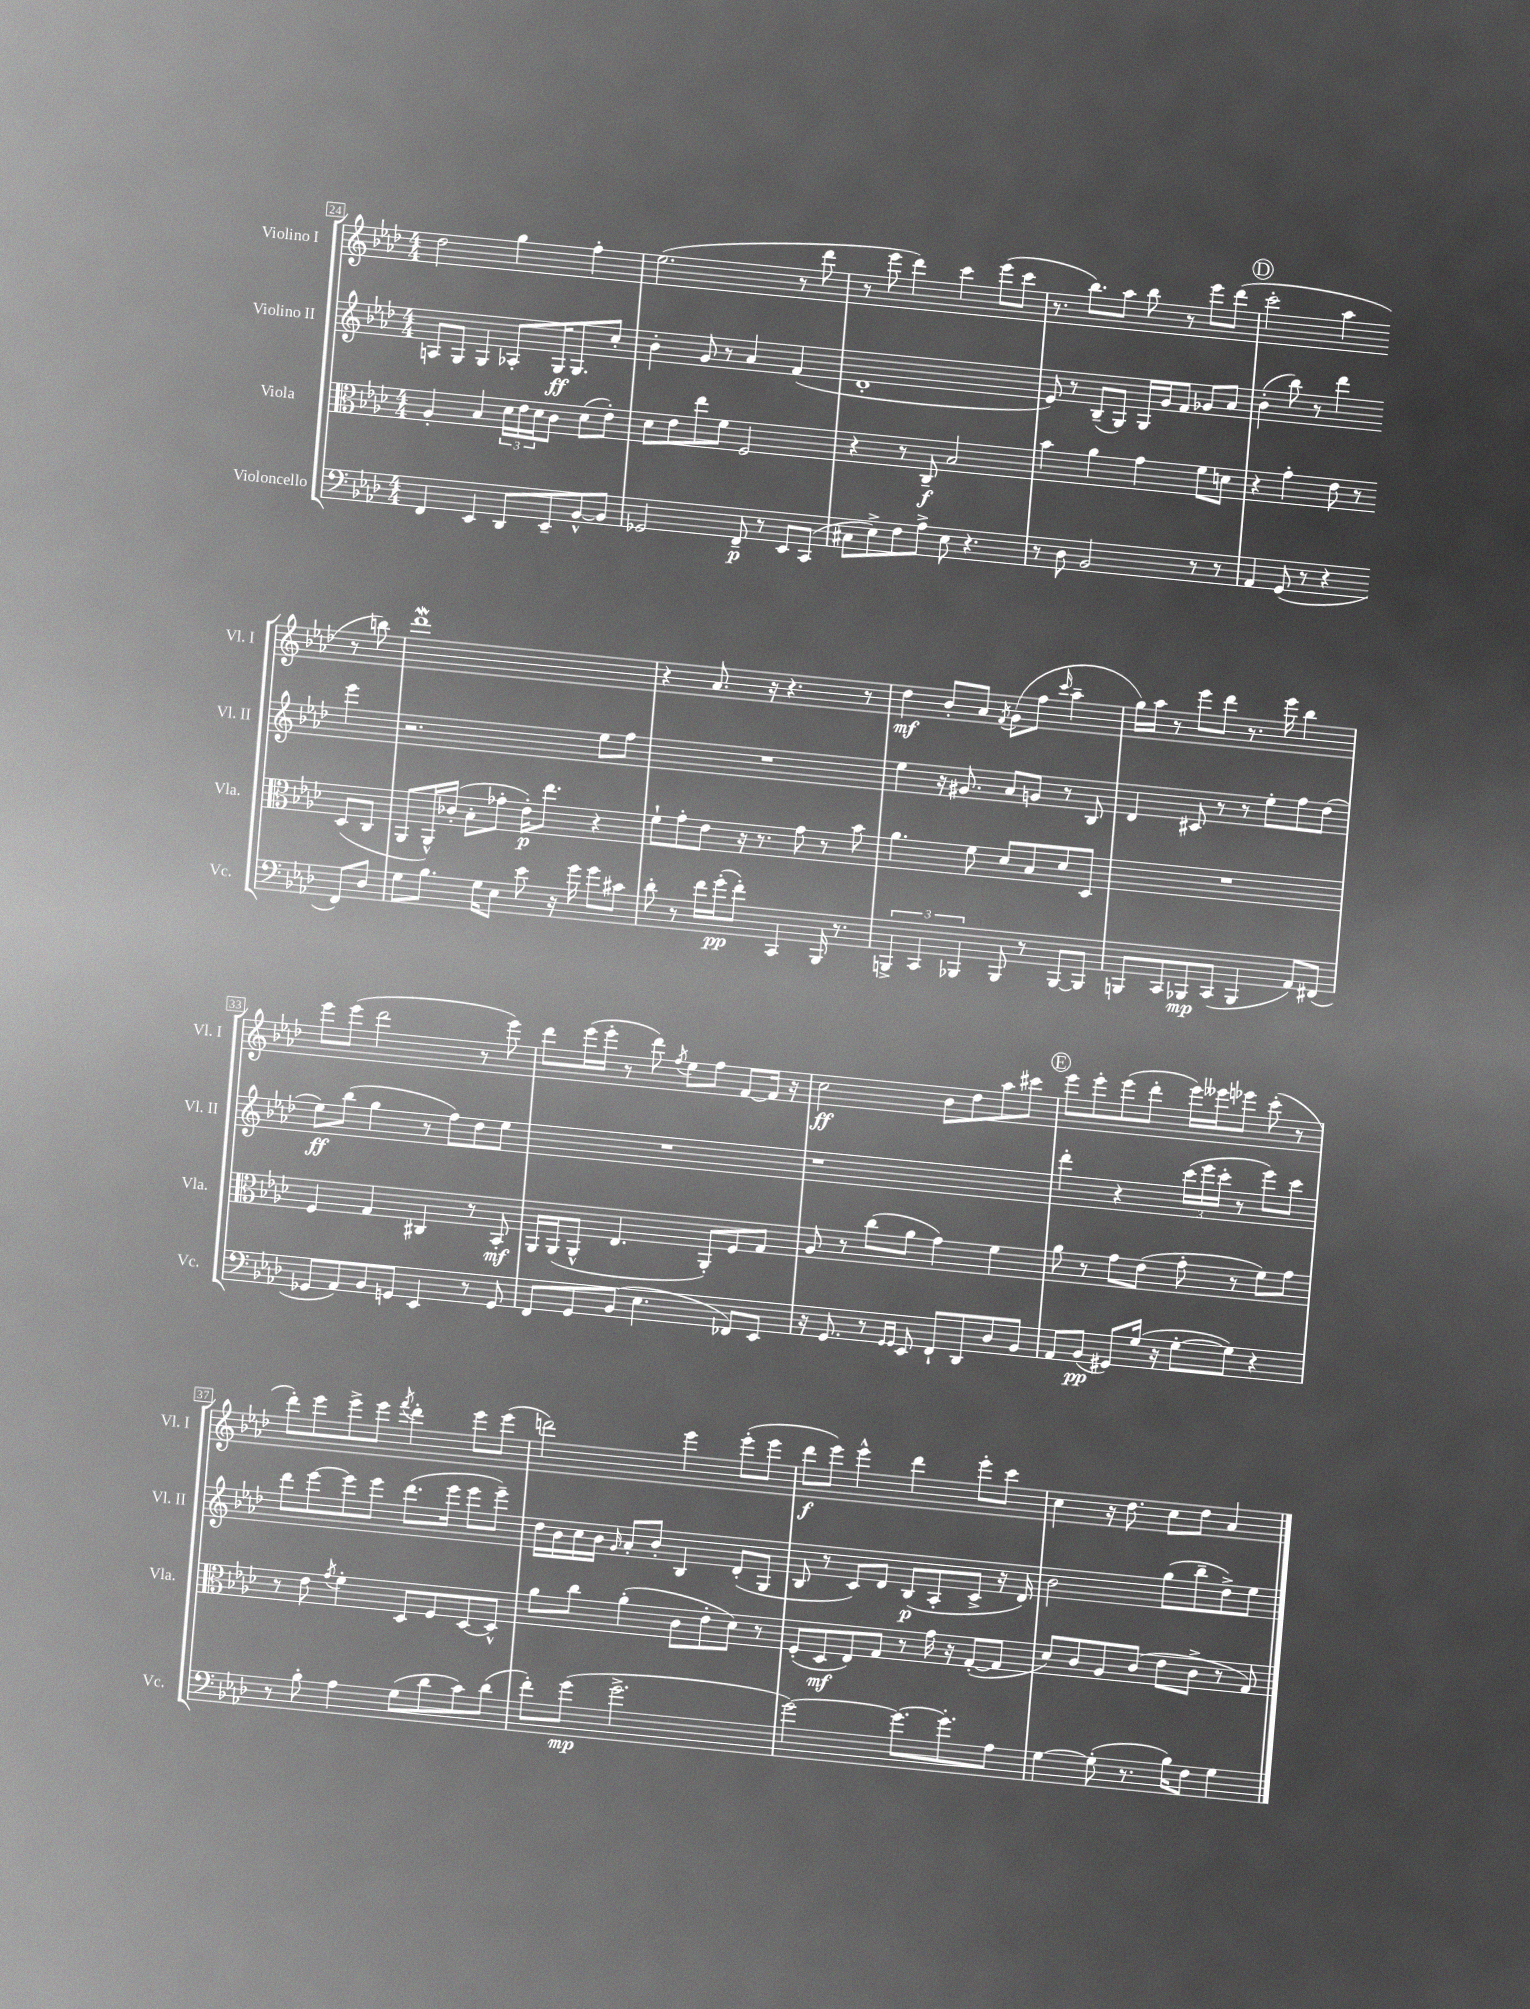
<<
\new StaffGroup <<
\new Staff = "s0" \with { instrumentName = "Violino I" shortInstrumentName = "Vl. I" } {
    \clef treble \key aes \major \numericTimeSignature \time 4/4
    des''2 g''4 f''4-. |
    ees''2.( r8 des'''8 |
    r8 ees'''8 des'''4) c'''4 ees'''8( c'''8 |
    r8. bes''8.) aes''8 bes''8 r8 ees'''8 des'''8( |
    \mark \markup { \circle "D" } c'''2-. aes''4 r8 b''8) |
    des'''1\mordent |
    r4 aes'8. r16 r4. r8 |
    des''4\mf bes'8-. aes'8 \acciaccatura { f'8 } g'8( f''8 \grace { c'''16 } aes''4-- |
    g''16) aes''16 r8 ees'''8 des'''8 r8. ees'''16 bes''4 |
    ees'''8 ees'''8( des'''2 r8 ees'''8) |
    des'''8 ees'''16( ees'''16-. r8 des'''8) \acciaccatura { f''8 } ees''8 f''8 f'8~ f'16 r16 |
    c''2\ff bes'8 des''8 aes''8 cis'''8 |
    \mark \markup { \circle "E" } ees'''8 ees'''8-. ees'''8( des'''8-. ees'''16) eeses'''16 ees'''8 c'''8-.( r8 |
    des'''8-.) ees'''8 ees'''8-> ees'''8 \acciaccatura { f'''8 } des'''4-. ees'''8 ees'''8( |
    d'''2) ees'''4 ees'''8-.( ees'''8 |
    des'''8\f ees'''8) ees'''4-^ des'''4 ees'''8-. c'''8 |
    c''4 r16 des''8. c''8 des''8 aes'4 \bar "|." |
}
\new Staff = "s1" \with { instrumentName = "Violino II" shortInstrumentName = "Vl. II" } {
    \clef treble \key aes \major \numericTimeSignature \time 4/4
    a8 g8 g4 aes8-. g16\ff g8. c''8-. |
    bes'4-. g'8 r8 aes'4 f'4( |
    des'1-. |
    ees'8) r8 bes8--( g8) g16 g'16 f'8 ges'8 aes'8 |
    \mark \markup { \circle "D" } bes'4-.( bes''8) r8 des'''4 ees'''4 |
    r2. ees''8 f''8 |
    R1 |
    ees''4 r16 gis'8. aes'8 g'8 r8 bes8 |
    des'4 cis'8 r8 r8 ees''8-. f''8 des''8( |
    ees''8\ff) bes''8( g''4 r8 f''8) des''8 ees''8 |
    R1 |
    r1 |
    \mark \markup { \circle "E" } des'''4-. r4 \tuplet 3/2 { c'''16( ees'''16 c'''16-. } r8 ees'''8) c'''8 |
    des'''8 ees'''8~ ees'''8 ees'''8 des'''8.( ees'''16 ees'''8 ees'''8--) |
    des''16 bes'16 c''16 bes'16 \grace { g'16 } aes'8-. bes'8-. bes4 des'8-.( g8 |
    bes8 r8 c'8) des'8 bes8\p( aes8-. c'8-> r16 des'16) |
    bes'2 g''8( bes''8-- des''8->) ees''8 \bar "|." |
}
\new Staff = "s2" \with { instrumentName = "Viola" shortInstrumentName = "Vla." } {
    \clef alto \key aes \major \numericTimeSignature \time 4/4
    aes4-. bes4 \tuplet 3/2 { des'16 ees'16 des'16 } c'8 des'8( ees'8-.) |
    des'8 ees'8 ees''8 f'8 f2 |
    r4 r8 c8--\f bes2 |
    bes'4 aes'4 g'4 f'8 d'8 |
    \mark \markup { \circle "D" } r4 g'4-. ees'8 r8 des8( c8 |
    aes,8 aes,16-^) ces'16-.( bes8-. ges'8-. ees'16-.\p) ees''8. r4 |
    f'8-! g'8-. ees'8 r16 r8. g'8 r8 bes'8 |
    aes'4. f'8 des'8 bes8 des'8 des8 |
    R1 |
    f4 g4 cis4 r8 bes,8-.\mf |
    aes,16 aes,16( aes,8-^ ees4. aes,8-.) f8 g8 |
    aes8 r8 c''8( aes'8 g'4) f'4 |
    \mark \markup { \circle "E" } aes'8 r8 g'8 ees'8( g'8-. r8 f'8) g'8 |
    r8 ees'8 \acciaccatura { g'8 } f'4-. des8 f8 des8~ des8-^ |
    aes'8 c''8 aes'4-.( c'8 ees'8-. des'8) r8 |
    f8-.( des8\mf ees8) g8 r8 g'16 r16 g8~-.( g8 |
    des'8) c'8 aes8 c'8( ees'8 c'8-> r8 g8) \bar "|." |
}
\new Staff = "s3" \with { instrumentName = "Violoncello" shortInstrumentName = "Vc." } {
    \clef bass \key aes \major \numericTimeSignature \time 4/4
    f,4 ees,4 des,8 ees,8-- bes,8~-^ bes,8 |
    ges,2 f,8--\p r8 ees,8 c,8( |
    cis8 ees8->) f8 aes8-> ees8 r4. |
    r8 des8 bes,2 r8 r8 |
    \mark \markup { \circle "D" } aes,4 g,8( r8 r4 f,8) des8 |
    g8 bes8. g16 ees8 ees'8 r16 g'16 g'8 cis'8 |
    des'8-. r8 f'16 g'16-.\pp( f'8-.) c,4 bes,,16 r8. |
    \tuplet 3/2 { b,,4-> c,4 bes,,4 } bes,,8 r8 bes,,8~ bes,,8 |
    b,,8 c,8 bes,,8\mp c,8( bes,,4 aes,8) fis,8( |
    ges,8 aes,8) bes,8 g,8 ees,4 r8 g,8 |
    f,8 g,8 bes,8( ees4. fes,8) ees,8 |
    r16 g,8. r8 \grace { g,16 g,16 } ees,8 f,8-! des,8 des8 bes,8 |
    \mark \markup { \circle "E" } aes,8 bes,8\pp( gis,8) g16( r16 g8~-. g8) r4 |
    r8 bes8-. aes4 g8( des'8 c'8) des'8( |
    f'8-.) g'8\mp( g'2.-> |
    g'2~) g'8.~ g'8.-. aes8 |
    g4~ g8-.( r8. bes16) f8 g4 \bar "|." |
}
>>
>>
\layout { \context { \Score currentBarNumber = #24 \override BarNumber.stencil = #(make-stencil-boxer 0.1 0.3 ly:text-interface::print) } }
